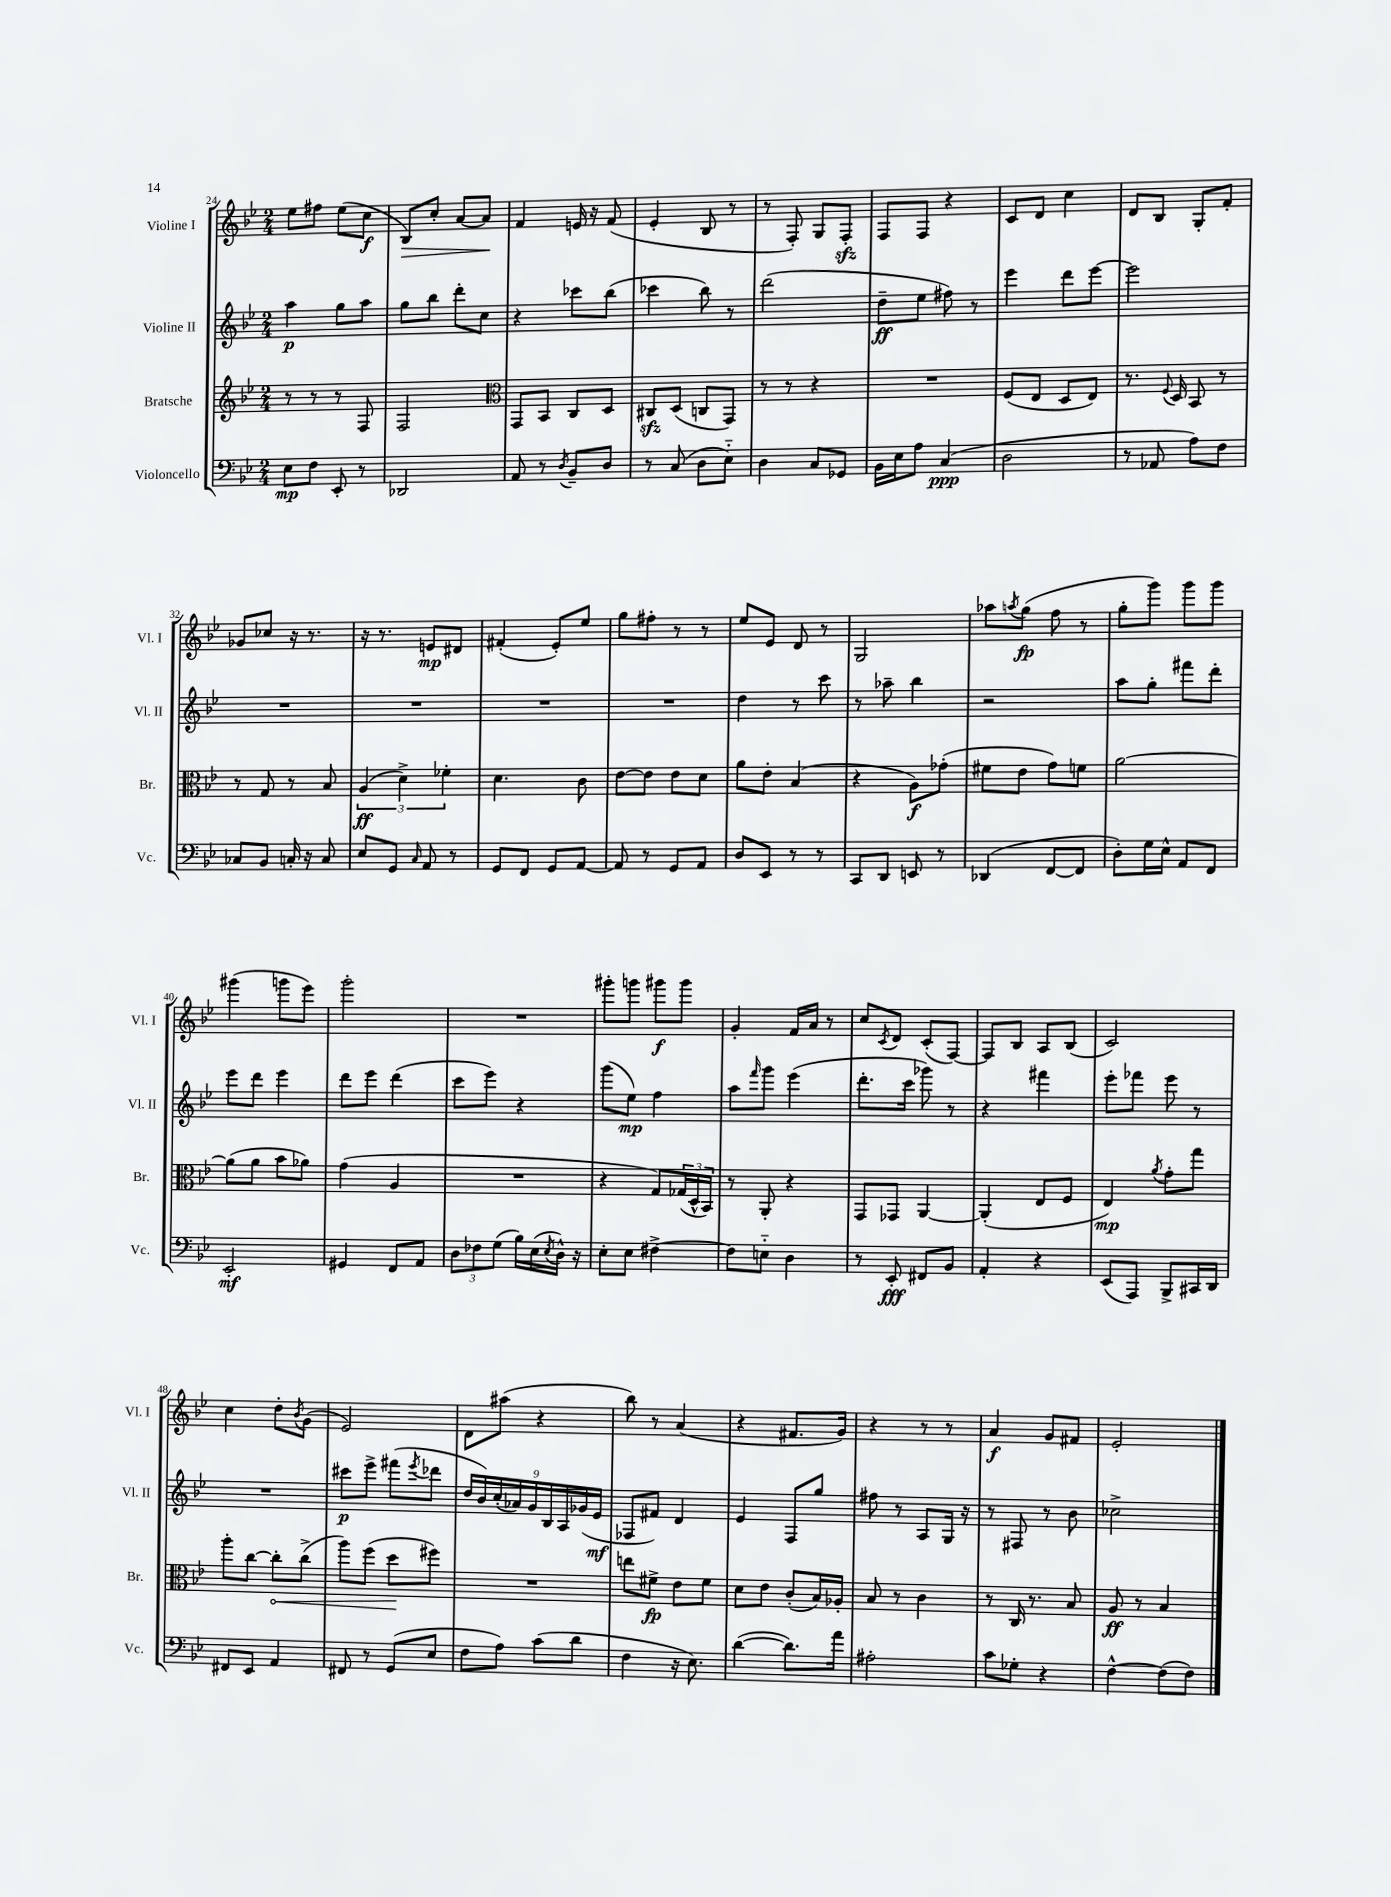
<<
\new StaffGroup <<
\new Staff = "s0" \with { instrumentName = "Violine I" shortInstrumentName = "Vl. I" } {
    \clef treble \key bes \major \numericTimeSignature \time 2/4
    ees''8 fis''8 ees''8( c''8\f |
    bes8\>) c''8-. a'8~ a'8\! |
    f'4 e'16 r16 f'8( |
    ees'4-. bes8 r8 |
    r8 f8-.) g8 f8-.\sfz |
    f8 f8 r4 |
    c'8 d'8 c''4 |
    d'8 bes8 g8-. f'8-. |
    ges'8 ces''8 r16 r8. |
    r16 r8. e'8\mp dis'8 |
    fis'4-.( ees'8-.) ees''8 |
    g''8 fis''8-. r8 r8 |
    ees''8 ees'8 d'8 r8 |
    g2 |
    aes''8 \acciaccatura { a''8 } g''8\fp( f''8 r8 |
    g''8-. g'''8) g'''8 g'''8 |
    gis'''4( g'''8 ees'''8) |
    g'''2-. |
    R2 |
    gis'''8-. g'''8 gis'''8\f gis'''8 |
    g'4-. f'16 a'16 r8 |
    c''8 \acciaccatura { c'8 } d'8 c'8-.( f8~) |
    f8 bes8 a8 bes8( |
    c'2) |
    c''4 d''8-. \acciaccatura { bes'8 } g'8( |
    ees'2) |
    d'8 ais''8( r4 |
    bes''8) r8 a'4( |
    r4 fis'8. g'16) |
    r4 r8 r8 |
    a'4\f g'8 fis'8 |
    ees'2-. \bar "|." |
}
\new Staff = "s1" \with { instrumentName = "Violine II" shortInstrumentName = "Vl. II" } {
    \clef treble \key bes \major \numericTimeSignature \time 2/4
    a''4\p g''8 a''8 |
    g''8 bes''8 d'''8-. c''8 |
    r4 ces'''8 bes''8( |
    ces'''4 bes''8) r8 |
    d'''2( |
    d''8--\ff ees''8 fis''8) r8 |
    ees'''4 d'''8 ees'''8~ |
    ees'''2 |
    R2 |
    R2 |
    R2 |
    R2 |
    d''4 r8 c'''8 |
    r8 aes''8-- bes''4 |
    r2 |
    a''8 g''8-. fis'''8 d'''8-. |
    ees'''8 d'''8 ees'''4 |
    d'''8 ees'''8 d'''4( |
    c'''8 ees'''8) r4 |
    g'''8( ees''8\mp) f''4 |
    a''8 \grace { f'''16 } g'''8 ees'''4( |
    d'''8.-. c'''16 ges'''8) r8 |
    r4 fis'''4 |
    ees'''8-. fes'''8 ees'''8 r8 |
    R2 |
    cis'''8\p ees'''8-> fis'''8( \acciaccatura { ees'''8 } des'''8 |
    \tuplet 9/8 { d''16 bes'16) c''16-.( aes'16) g'16 bes16 a16 ges'16( ees'16\mf } |
    fes8 fis'8) d'4 |
    ees'4 f8 g''8 |
    fis''8 r8 a8 g16 r16 |
    r8 fis8 r8 bes'8 |
    ces''2-> \bar "|." |
}
\new Staff = "s2" \with { instrumentName = "Bratsche" shortInstrumentName = "Br." } {
    \clef treble \key bes \major \numericTimeSignature \time 2/4
    r8 r8 r8 f8 |
    f2 |
    \clef alto g,8 bes,8 c8 d8 |
    cis8\sfz d8( c8 g,8) |
    r8 r8 r4 |
    R2 |
    f8( ees8 d8 ees8) |
    r8. \appoggiatura { f8 } d16 bes,8 r8 |
    r8 g8 r8 bes8 |
    \tuplet 3/2 { a4\ff( d'4->) fes'4-. } |
    d'4. c'8 |
    ees'8~ ees'8 ees'8 d'8 |
    a'8 ees'8-. bes4( |
    r4 a8\f) ges'8-.( |
    fis'8 ees'8 g'8) f'8 |
    a'2~ |
    a'8( a'8 bes'8 aes'8) |
    g'4( a4 |
    R2 |
    r4 g8) \tuplet 3/2 { ges16( d16-^ bes,16) } |
    r8 a,8-. r4 |
    g,8 ges,8 a,4~ |
    a,4-.( ees8 f8 |
    ees4\mp) \acciaccatura { a'8 } g'8-. g''8 |
    a''8-. c''8~ \once \override Hairpin.circled-tip = ##t c''8-.\< c''8->( |
    a''8) f''8( d''8\! fis''8) |
    R2 |
    e''8 fis'8->\fp ees'8 fis'8 |
    d'8 ees'8 c'8-.( bes16) aes16-. |
    bes8 r8 c'4 |
    r8 c16 r8. bes8 |
    a8\ff r8 bes4 \bar "|." |
}
\new Staff = "s3" \with { instrumentName = "Violoncello" shortInstrumentName = "Vc." } {
    \clef bass \key bes \major \numericTimeSignature \time 2/4
    ees8\mp f8 ees,8-. r8 |
    des,2 |
    a,8 r8 \acciaccatura { d8 } bes,8-- d8 |
    r8 c8( d8 ees8-_) |
    d4 c8 ges,8 |
    bes,16 ees16 a8 c4\ppp( |
    d2 |
    r8 aes,8 a8) f8 |
    ces8 bes,8 c16-. r16 c8 |
    ees8 g,8 \grace { c16 } a,8 r8 |
    g,8 f,8 g,8 a,8~ |
    a,8 r8 g,8 a,8 |
    d8 ees,8 r8 r8 |
    c,8 d,8 e,8 r8 |
    des,4( f,8~ f,8 |
    d8-.) g16 ees16-^ a,8 f,8 |
    ees,2-.\mf |
    gis,4 f,8 a,8 |
    \tuplet 3/2 { d8 fes8 g8( } bes16) ees16( \acciaccatura { ees8 } d16-^) r16 |
    ees8-. ees8 fis4~-> |
    fis8 e8-_ d4 |
    r8 ees,8-.\fff fis,8 bes,8 |
    a,4-. r4 |
    ees,8( a,,8) bes,,8-> cis,16 d,16 |
    fis,8 ees,8 a,4 |
    fis,8 r8 g,8( ees8 |
    f8 a8) c'8( d'8 |
    f4 r16 ees8.) |
    d'4~( d'8.) a'16 |
    ais2-. |
    c'8 ges8-. r4 |
    f4~-^ f8( f8) \bar "|." |
}
>>
>>
\layout { \context { \Score currentBarNumber = #24 } }
